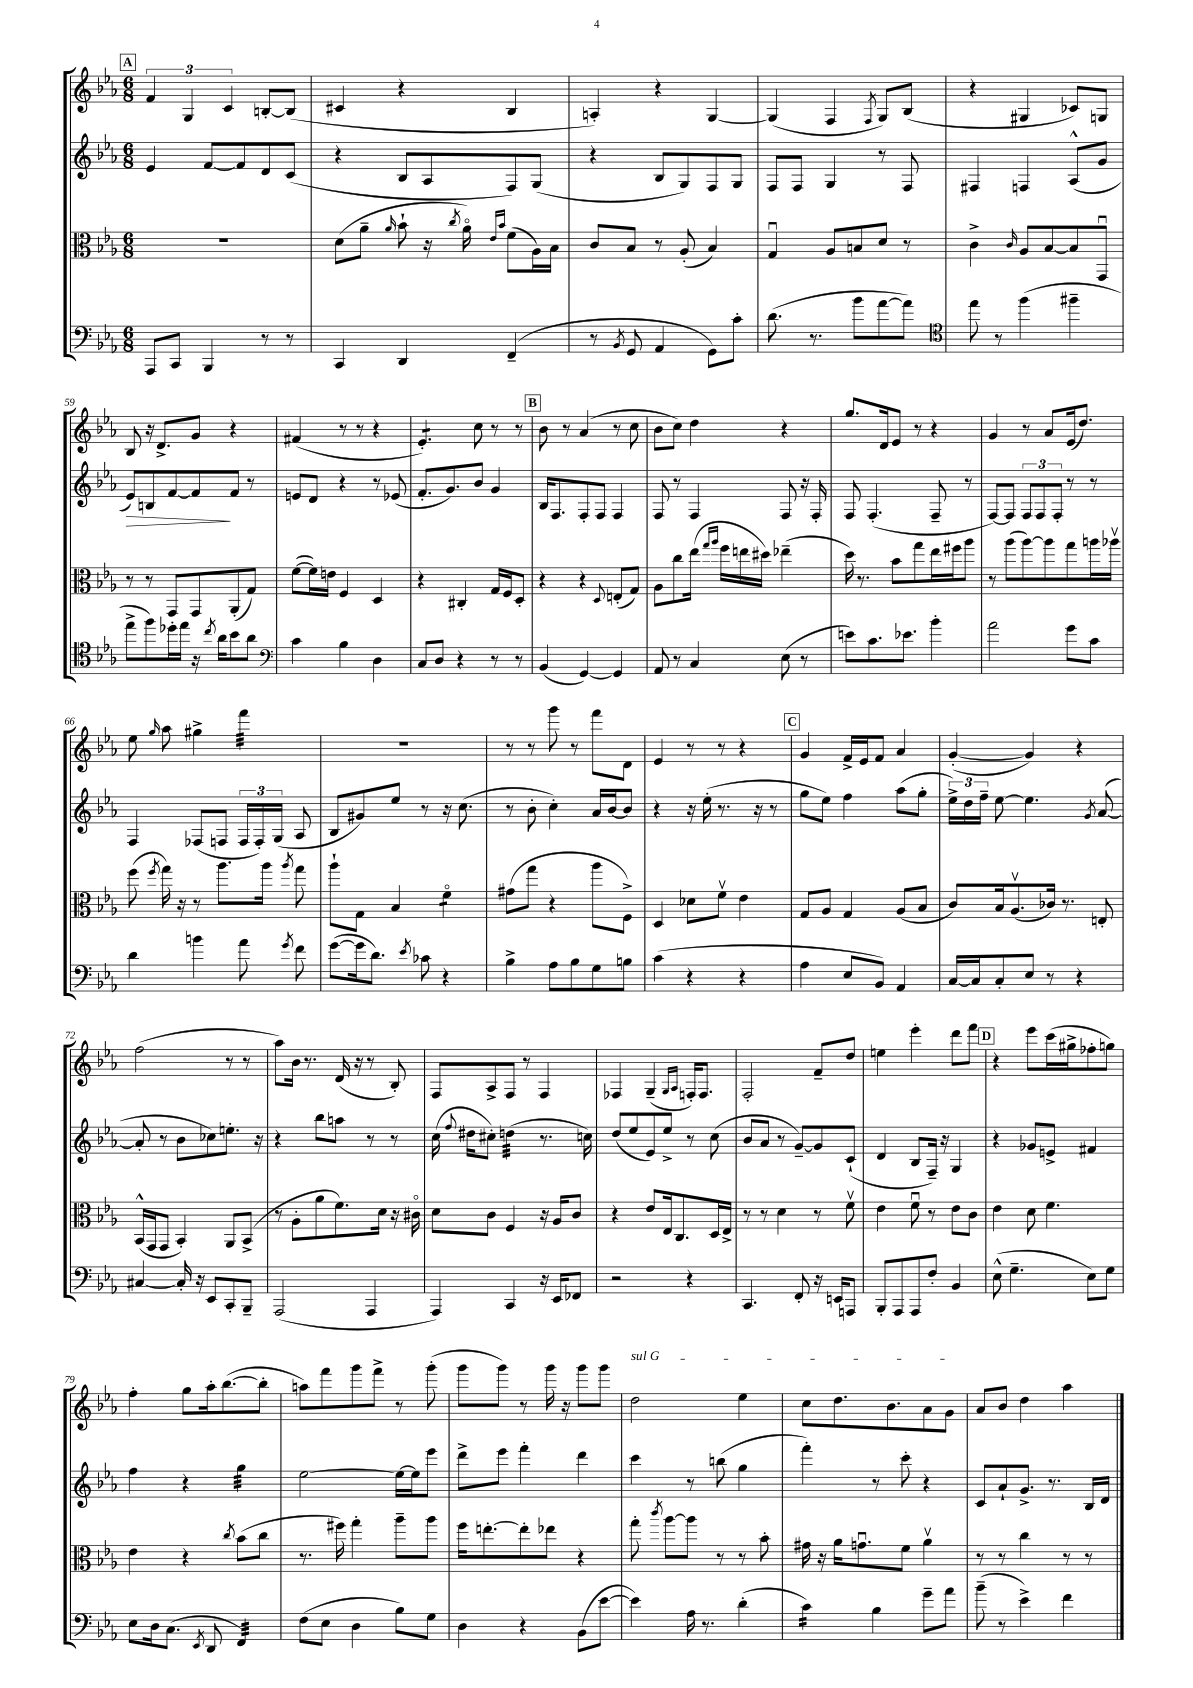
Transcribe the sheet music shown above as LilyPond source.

<<
\new StaffGroup <<
\new Staff = "s0" {
    \clef treble \key ees \major \numericTimeSignature \time 6/8
    \autoBeamOff \mark \markup { \box "A" } \tuplet 3/2 { f'4 g4 c'4 } b8[~-. b8]( |
    cis'4 r4 bes4 |
    a4-.) r4 g4~ |
    g4( f4 \acciaccatura { f8 } g8[) bes8]( |
    r4 gis4 ces'8[) g8] |
    bes8 r16 d'8.[-> g'8] r4 |
    fis'4( r8 r8 r4 |
    ees'4.:8-.) c''8 r8 r8 |
    \mark \markup { \box "B" } bes'8 r8 aes'4( r8 c''8 |
    bes'8[ c''8]) d''4 r4 |
    g''8.[ d'16 ees'8] r8 r4 |
    g'4 r8 aes'8[ ees'16( d''8.]) |
    ees''8 \grace { g''16 } aes''8 gis''4-> f'''4:32 |
    R2. |
    r8 r8 g'''8 r8 f'''8[ d'8] |
    ees'4 r8 r8 r4 |
    \mark \markup { \box "C" } g'4 f'16[-> ees'16 f'8] aes'4 |
    g'4~-.( g'4) r4 |
    f''2( r8 r8 |
    aes''8[) bes'16] r8. d'16( r16 r8 bes8-.) |
    f8[ aes8-> f8] r8 f4 |
    fes4 g4--( \grace { g16[ aes16] } f16[-.) f8.] |
    f2-. f'8[-- d''8] |
    e''4 ees'''4-. d'''8[ f'''8] |
    \mark \markup { \box "D" } r4 ees'''8[ c'''16( gis''16-> fes''8-. g''8]) |
    f''4-. g''8[ aes''16-. bes''8.~( bes''8]-. |
    a''8[) f'''8 g'''8 f'''8]-> r8 g'''8-.( |
    g'''8[ g'''8]) r8 g'''16 r16 g'''8[ g'''8] |
    \once \override TextSpanner.bound-details.left.text = \markup { \italic "sul G" } d''2\startTextSpan ees''4 |
    c''8[ d''8. bes'8. aes'8 g'8]\stopTextSpan |
    aes'8[ bes'8] d''4 aes''4 \bar "|." |
}
\new Staff = "s1" {
    \clef treble \key ees \major \numericTimeSignature \time 6/8
    \autoBeamOff \mark \markup { \box "A" } ees'4 f'8[~ f'8 d'8 c'8]( |
    r4 bes8[ aes8 f8) g8]( |
    r4 bes8[ g8) f8 g8] |
    f8[ f8] g4 r8 f8 |
    fis4 f4 aes8[-^( g'8] |
    ees'8[\>) b8 f'8~ f'8\! f'8] r8 |
    e'8[ d'8] r4 r8 ees'8( |
    f'8.[-. g'8.) bes'8] g'4 |
    \mark \markup { \box "B" } bes16[ f8. f8-. f8] f4 |
    f8 r8 f4 f8 r16 f16-. |
    f8 f4.-.( f8-- r8 |
    f8[~) f8] \tuplet 3/2 { f8[ f8 f8]-. } r8 r8 |
    f4 fes8[( f8] \tuplet 3/2 { f16[ f16-.) g16]( } aes8 |
    bes8[ gis'8) ees''8] r8 r16 c''8.( |
    r8 bes'8-. c''4-.) aes'16[ bes'16~ bes'8] |
    r4 r16 ees''16-.( r8. r16 r8 |
    \mark \markup { \box "C" } g''8[ ees''8]) f''4 aes''8[( g''8]-. |
    \tuplet 3/2 { ees''16[->) d''16 f''16]-- } ees''8~ ees''4. \acciaccatura { g'8 } aes'8~( |
    aes'8-. r8 bes'8[ ces''8) e''8.]-. r16 |
    r4 bes''8[ a''8] r8 r8 |
    c''16( \appoggiatura { f''8 } dis''16[ cis''8]-.) d''4:32( r8. c''16) |
    d''8[( ees''8 ees'8) ees''8]-> r8 c''8( |
    bes'8[ aes'8] r8 g'8[~--) g'8 c'8]-!( |
    d'4 bes8[ f16]--) r16 g4 |
    \mark \markup { \box "D" } r4 ges'8[ e'8]-> fis'4 |
    f''4 r4 g''4:32 |
    ees''2~ ees''16[~ ees''16 ees'''8] |
    d'''8[-> ees'''8] f'''4-. d'''4 |
    c'''4 r8 b''8( g''4 |
    f'''4-.) r8 c'''8-. r4 |
    c'8[ aes'8-! g'8.]-> r8. bes16[ d'16] \bar "|." |
}
\new Staff = "s2" {
    \clef alto \key ees \major \numericTimeSignature \time 6/8
    \autoBeamOff \mark \markup { \box "A" } R2. |
    d'8[( aes'8]-- \grace { aes'16 } bes'8-! r16 \acciaccatura { c''8 } aes'16\flageolet) \grace { ees'16[ bes'16] } f'8[( aes16) bes16] |
    c'8[ bes8] r8 aes8-.( bes4) |
    g4\downbow aes8[ b8 d'8] r8 |
    c'4-> \grace { c'16 } aes8[ bes8~ bes8 g,8]\downbow |
    r8 r8 g,8[ g,8 aes,8-.( g8]) |
    f'8[~( f'16) e'16] f4 d4 |
    r4 cis4-. g16[ f16 d8]-. |
    \mark \markup { \box "B" } r4 r4 \appoggiatura { d8 } e8[-.( g8]) |
    aes8[ c''8 ees''16]( \grace { g''16[ aes''16] } f''16[ e''16 dis''16]) ees''4--( |
    d''16) r8. bes'8[ g''8 ees''16 fis''16 aes''8] |
    r8 aes''8[( aes''8~) aes''8 g''8 a''16 aes''16]\upbow |
    f''8( \acciaccatura { f''8 } g''16) r16 r8 aes''8.[ aes''16] \acciaccatura { aes''8 } g''8 |
    aes''8[-! g8] bes4 f'4:8\flageolet |
    gis'8[( g''8] r4 aes''8[ f8]->) |
    d4 des'8[ f'8]\upbow ees'4 |
    \mark \markup { \box "C" } g8[ aes8] g4 aes8[( bes8] |
    c'8[) bes16 aes8.\upbow( ces'16]) r8. e8-. |
    bes,16[-^( g,16 g,8] bes,4-.) aes,8[ bes,8]->( |
    r8 aes8[-. aes'8 f'8.) d'16] r16 cis'16\flageolet |
    d'8[ c'8] f4 r16 aes16[ c'8] |
    r4 ees'8[ ees16 c8. d16 ees16]-> |
    r8 r8 d'4 r8 f'8\upbow |
    ees'4 f'8\downbow r8 ees'8[ c'8] |
    \mark \markup { \box "D" } ees'4 d'8 f'4. |
    ees'4 r4 \acciaccatura { c''8 } bes'8[( c''8] |
    r8. fis''16) g''4-. aes''8[-- aes''8] |
    f''16[ e''8.~-. e''8-. ees''8] r4 |
    g''8-. \acciaccatura { c'''8 } aes''8[~ aes''8] r8 r8 bes'8-. |
    gis'16 r16 aes'16[ g'8.\downbow f'8] aes'4\upbow |
    r8 r8 c''4 r8 r8 \bar "|." |
}
\new Staff = "s3" {
    \clef bass \key ees \major \numericTimeSignature \time 6/8
    \autoBeamOff \mark \markup { \box "A" } aes,,8[ c,8] bes,,4 r8 r8 |
    c,4 d,4 f,4--( |
    r8 \acciaccatura { bes,8 } g,8 aes,4 g,8[) c'8]-. |
    d'8.( r8. bes'8[ aes'8~ aes'8]) |
    \clef tenor ees''8 r8 f''4( fis''4-- |
    ees''8[-> f''8) des''16-. ees''16] r16 \acciaccatura { c''8 } aes'16[ bes'8 aes'8] |
    \clef bass c'4 bes4 d4 |
    c8[ d8] r4 r8 r8 |
    \mark \markup { \box "B" } bes,4( g,4~) g,4 |
    aes,8 r8 c4 ees8( r8 |
    e'8[) c'8. ees'8.] bes'4-. |
    aes'2 g'8[ c'8] |
    d'4 b'4 aes'8 \acciaccatura { g'8 } f'8 |
    g'8[~( g'16 d'8.]) \acciaccatura { ees'8 } ces'8 r4 |
    bes4-> aes8[ bes8 g8 b8] |
    c'4( r4 r4 |
    \mark \markup { \box "C" } aes4 ees8[ bes,8]) aes,4 |
    c16[~ c16 c8-. ees8] r8 r4 |
    cis4~ cis16-. r16 ees,8[ c,8-. bes,,8]-- |
    aes,,2( aes,,4 |
    aes,,4) c,4 r16 ees,16[ fes,8] |
    r2 r4 |
    c,4. f,8-. r16 e,16[ a,,8] |
    bes,,8[-. aes,,8 aes,,8 f8]-. bes,4 |
    \mark \markup { \box "D" } ees8-^( g4.-- ees8[) g8] |
    ees8[ d16 c8.]( \acciaccatura { ees,8 } d,8 f,4:32) |
    f8[( ees8] d4 bes8[) g8] |
    d4 r4 bes,8[( ees'8]~ |
    ees'4) aes16 r8. d'4-.( |
    c'4:16) bes4 g'8[-- aes'8] |
    bes'8--( r8 ees'4->) f'4 \bar "|." |
}
>>
>>
\layout { \context { \Score currentBarNumber = #54 } }
